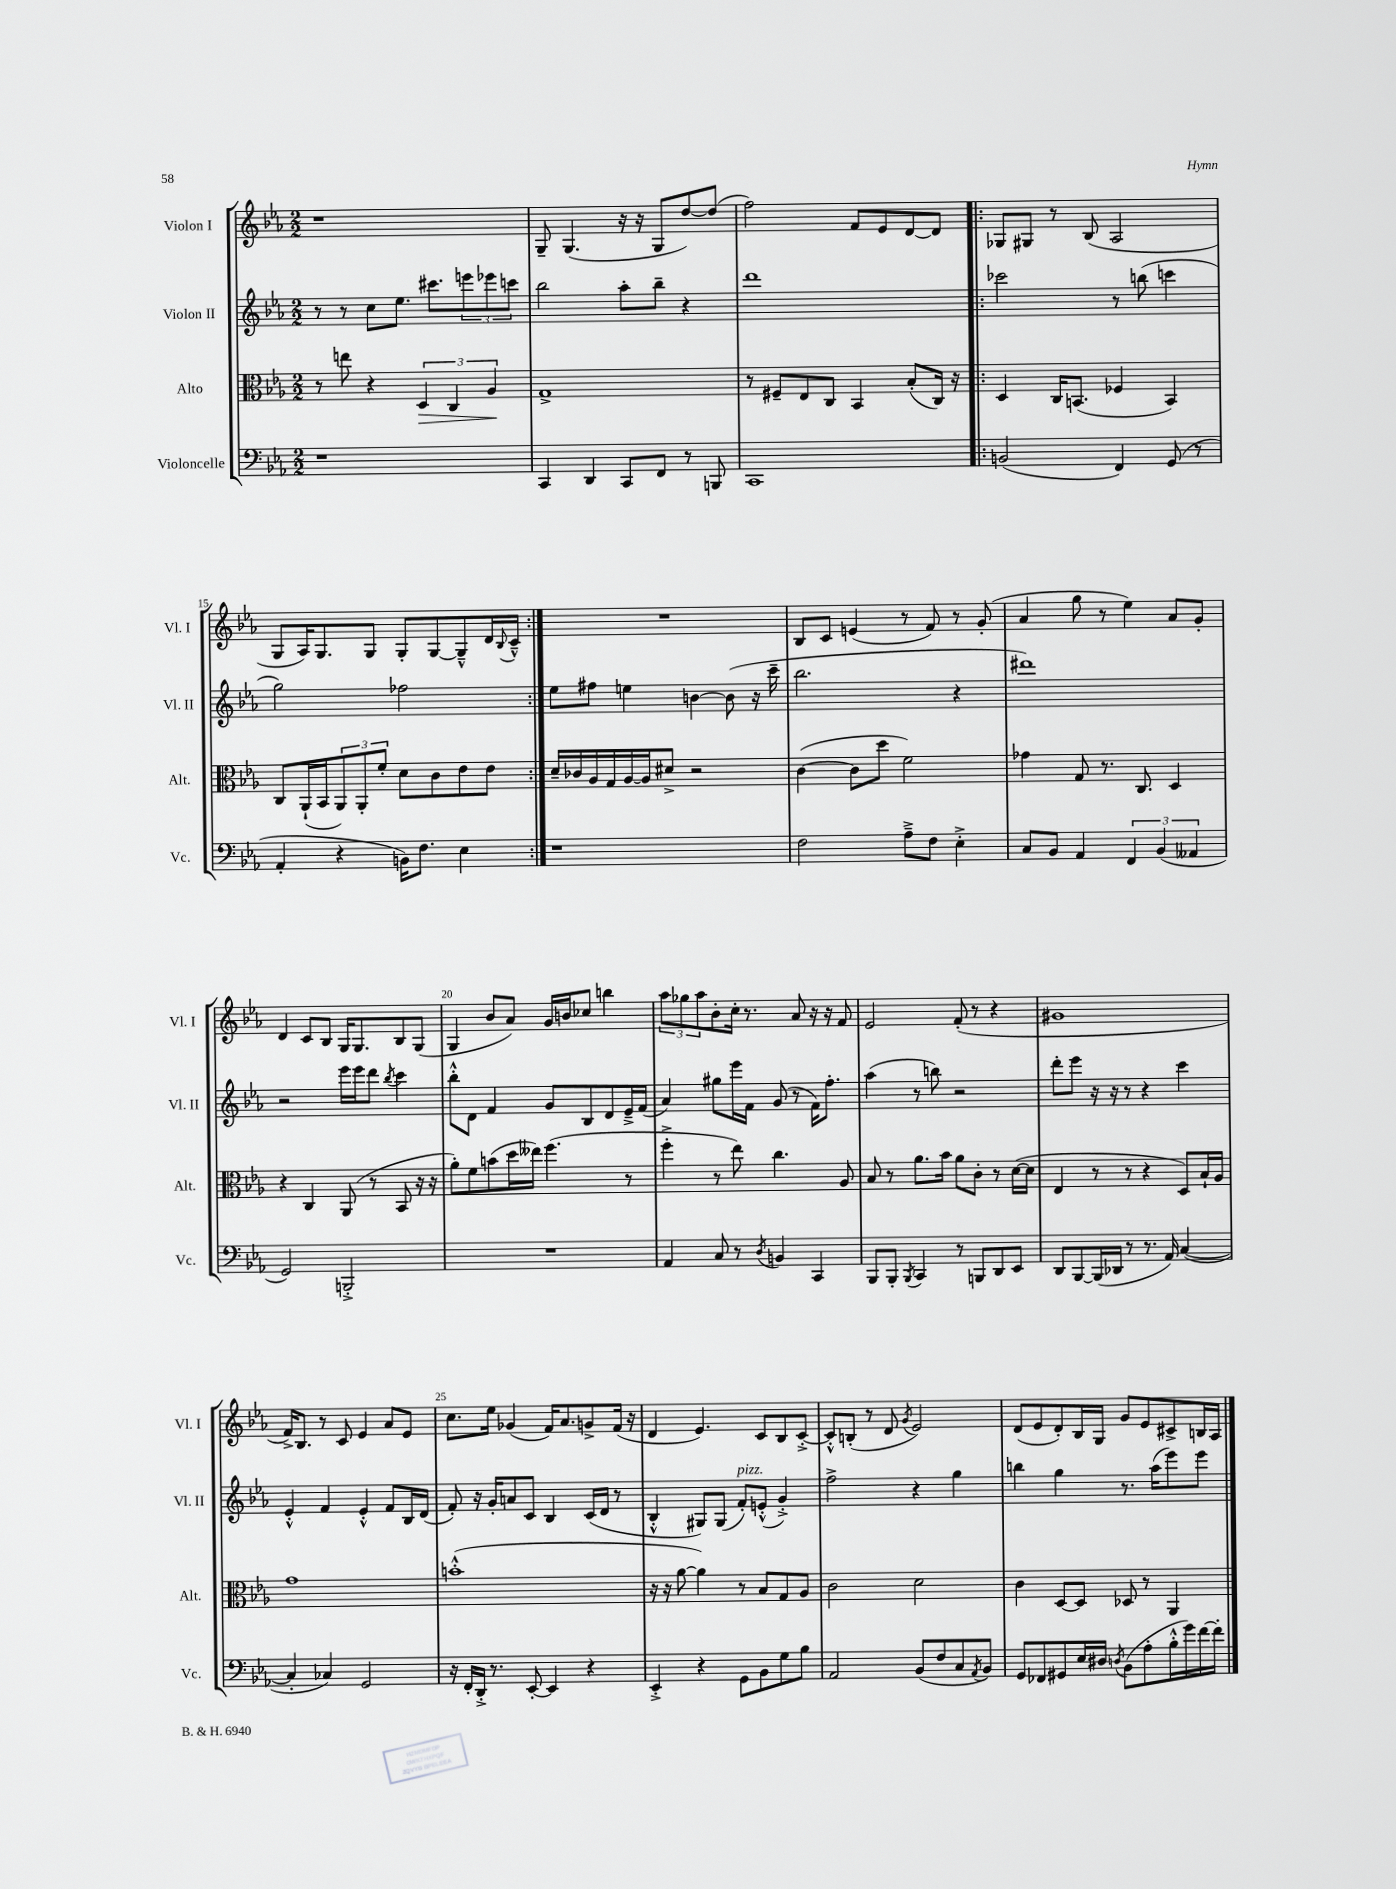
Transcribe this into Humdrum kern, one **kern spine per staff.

**kern	**kern	**kern	**kern
*staff4	*staff3	*staff2	*staff1
*clefF4	*clefC3	*clefG2	*clefG2
*k[b-e-a-]	*k[b-e-a-]	*k[b-e-a-]	*k[b-e-a-]
*M2/2	*M2/2	*M2/2	*M2/2
1r	8r	8r	1r
.	8ee	8r	.
.	4r	8cc	.
.	.	8.ee-	.
.	6D	.	.
.	.	8.ccc#	.
.	6C	.	.
.	.	12eee	.
.	6A-	12eee-	.
.	.	12ccc	.
=	=	=	=
4CC	1G^	2bb-	8G~
.	.	.	(4.G
4DD	.	.	.
8CC	.	8aa-'	16r
.	.	.	16r
8FF	.	8bb-~	8G
8r	.	4r	[8dd)
8BBB	.	.	(8dd]
=	=	=	=
1CC	8r	1ddd	2ff)
.	8F#~	.	.
.	8E-	.	.
.	8C	.	.
.	4BB-	.	8f
.	.	.	8e-
.	(8B-'	.	[8d
.	16C)	.	8d]
.	16r	.	.
=!|:	=!|:	=!|:	=!|:
(2BB	4D	2ccc-	8G-
.	.	.	8G#
.	16C	.	8r
.	(8.BB	.	.
.	.	.	(8B-
4FF)	4F-	8r	2A-
.	.	(8bb	.
(8GG	4BB)	4ccc	.
8r	.	.	.
=	=	=	=
4AA-'	8C	2gg)	8G
.	(16AA-`	.	16A-)
.	16BB-	.	8.G
4r	12AA-)	.	.
.	12AA-'	.	.
.	.	.	8G
.	12f'	.	.
16BB)	8d	2ff-	8G'
8.F	.	.	.
.	8c	.	[8G
4E-	8e-	.	8G~^^]
.	8e-	.	16d
.	.	.	8qqB-
.	.	.	16c~^^
=:|!	=:|!	=:|!	=:|!
1r	16d~	8ee-	1r
.	16c-	.	.
.	16A-	8ff#	.
.	16G	.	.
.	[16A-	4ee	.
.	16A-]	.	.
.	8d#^	.	.
.	2r	[4b	.
.	.	(8b]	.
.	.	16r	.
.	.	16ccc~	.
=	=	=	=
2F	([4c	2.bb-	8B-
.	.	.	8c
.	8c]	.	(4e
.	8dd	.	.
8A-~^	2f)	.	8r
8F	.	.	8f)
4E-'^	.	4r	8r
.	.	.	(8g'
=	=	=	=
8C	4g-	1ddd#)	4a-
8BB-	.	.	.
4AA-	8G	.	8gg
.	8.r	.	8r
6FF	.	.	4ee-)
.	8.C	.	.
(6BB-	.	.	.
.	4D	.	8a-
6AA--	.	.	.
.	.	.	8g'
=	=	=	=
2GG)	4r	2r	4d
.	4C	.	8c
.	.	.	8B-
2BBB'^	(8AA-	16eee-	16G
.	.	16eee-	8.G
.	8r	8ddd	.
.	.	8qbb-	.
.	8BB-	4ccc	8B-
.	16r	.	(8G
.	16r	.	.
=	=	=	=
1r	8a-')	8bb-'^^	4G
.	8f	8d	.
.	(8b	4f	8b-
.	16dd	.	8a-)
.	16ee--)	.	.
.	(4.ff	8g	16g
.	.	.	16b
.	.	8B-	8cc-
.	.	8d	4bb
.	8r	16e-~^	.
.	.	(16f	.
=	=	=	=
4AA-	4ff'^	4a-)	12aa-
.	.	.	12gg-
.	.	.	12aa-
8C	8r	8gg#	8b-'
8r	8ee-)	16eee-	16cc'
.	.	16f	8.r
8qD	.	.	.
4BB	4.cc	(8g	.
.	.	8r	8a-
4CC	.	16f)	16r
.	.	8.ff'	16r
.	8A-	.	8f
=	=	=	=
8BBB-	8B-	(4aa-	2e-
8BBB-'	8r	.	.
8qBBB-	.	.	.
4CC	8.a-	8r	.
.	.	8bb)	.
.	16b-	.	.
8r	8a-	2r	(8f'
8BBB	8c'	.	8r
8DD	8r	.	4r
8EE-	([16d	.	.
.	16d]	.	.
=	=	=	=
8DD	4E-	8ddd'	1g#
[8BBB-	.	8eee-	.
(16BBB-]	8r	16r	.
16DD-	.	16r	.
8r	8r	8r	.
8.r	4r	4r	.
16AA-)	.	.	.
([4C	8D)	4ccc	.
.	16B-`	.	.
.	16A-	.	.
=	=	=	=
4C']	1g	4e-'^^	16f^)
.	.	.	8.B-
4C-)	.	4f	8r
.	.	.	8c
2GG	.	4e-'^^	4e-
.	.	8f	8a-
.	.	16B-	8e-
.	.	(16d	.
=	=	=	=
16r	(1b'^^	8f')	8.cc
16FF'	.	.	.
16DD'^	.	16r	.
8.r	.	16g'	16ee-
.	.	8a	(4g-
[8EE-'	.	8c	.
4EE-]	.	4B-	16f)
.	.	.	8.a-
4r	.	(16c	8g^
.	.	16d	.
.	.	8r	(16f
.	.	.	16r
=	=	=	=
4EE-'^	16r	4B-'^^	4d
.	16r	.	.
.	[8a-	.	.
4r	4a-])	8G#)	4.e-)
.	.	(8G#	.
8GG	8r	8f')	.
8BB-	8B-	(8e'^^	8c
8G	8G	4g'^)	8B-
8B-	8A-	.	[8c'^
=	=	=	=
2AA-	2c	2ff^	8c'^^]
.	.	.	(8B'
.	.	.	8r
.	.	.	8d
.	.	.	8qg
(8BB-	2d	4r	2e-)
8F	.	.	.
8C	.	4gg	.
8qAA-	.	.	.
8BB-)	.	.	.
=	=	=	=
8GG	4c	4bb	(8d
8FF-	.	.	8e-
8GG#	[8D	4gg	8d')
16E-	8D]	.	16B-
16D#	.	.	16G
8qD	.	.	.
(8BB-	8D-	8.r	8g
8A-'	8r	.	8e-
.	.	(16aa-	.
16B-'^^	4AA-	8eee-)	8c#^
16g)	.	.	.
[16f	.	8eee-	16B
16f']	.	.	16A-
==	==	==	==
*-	*-	*-	*-
